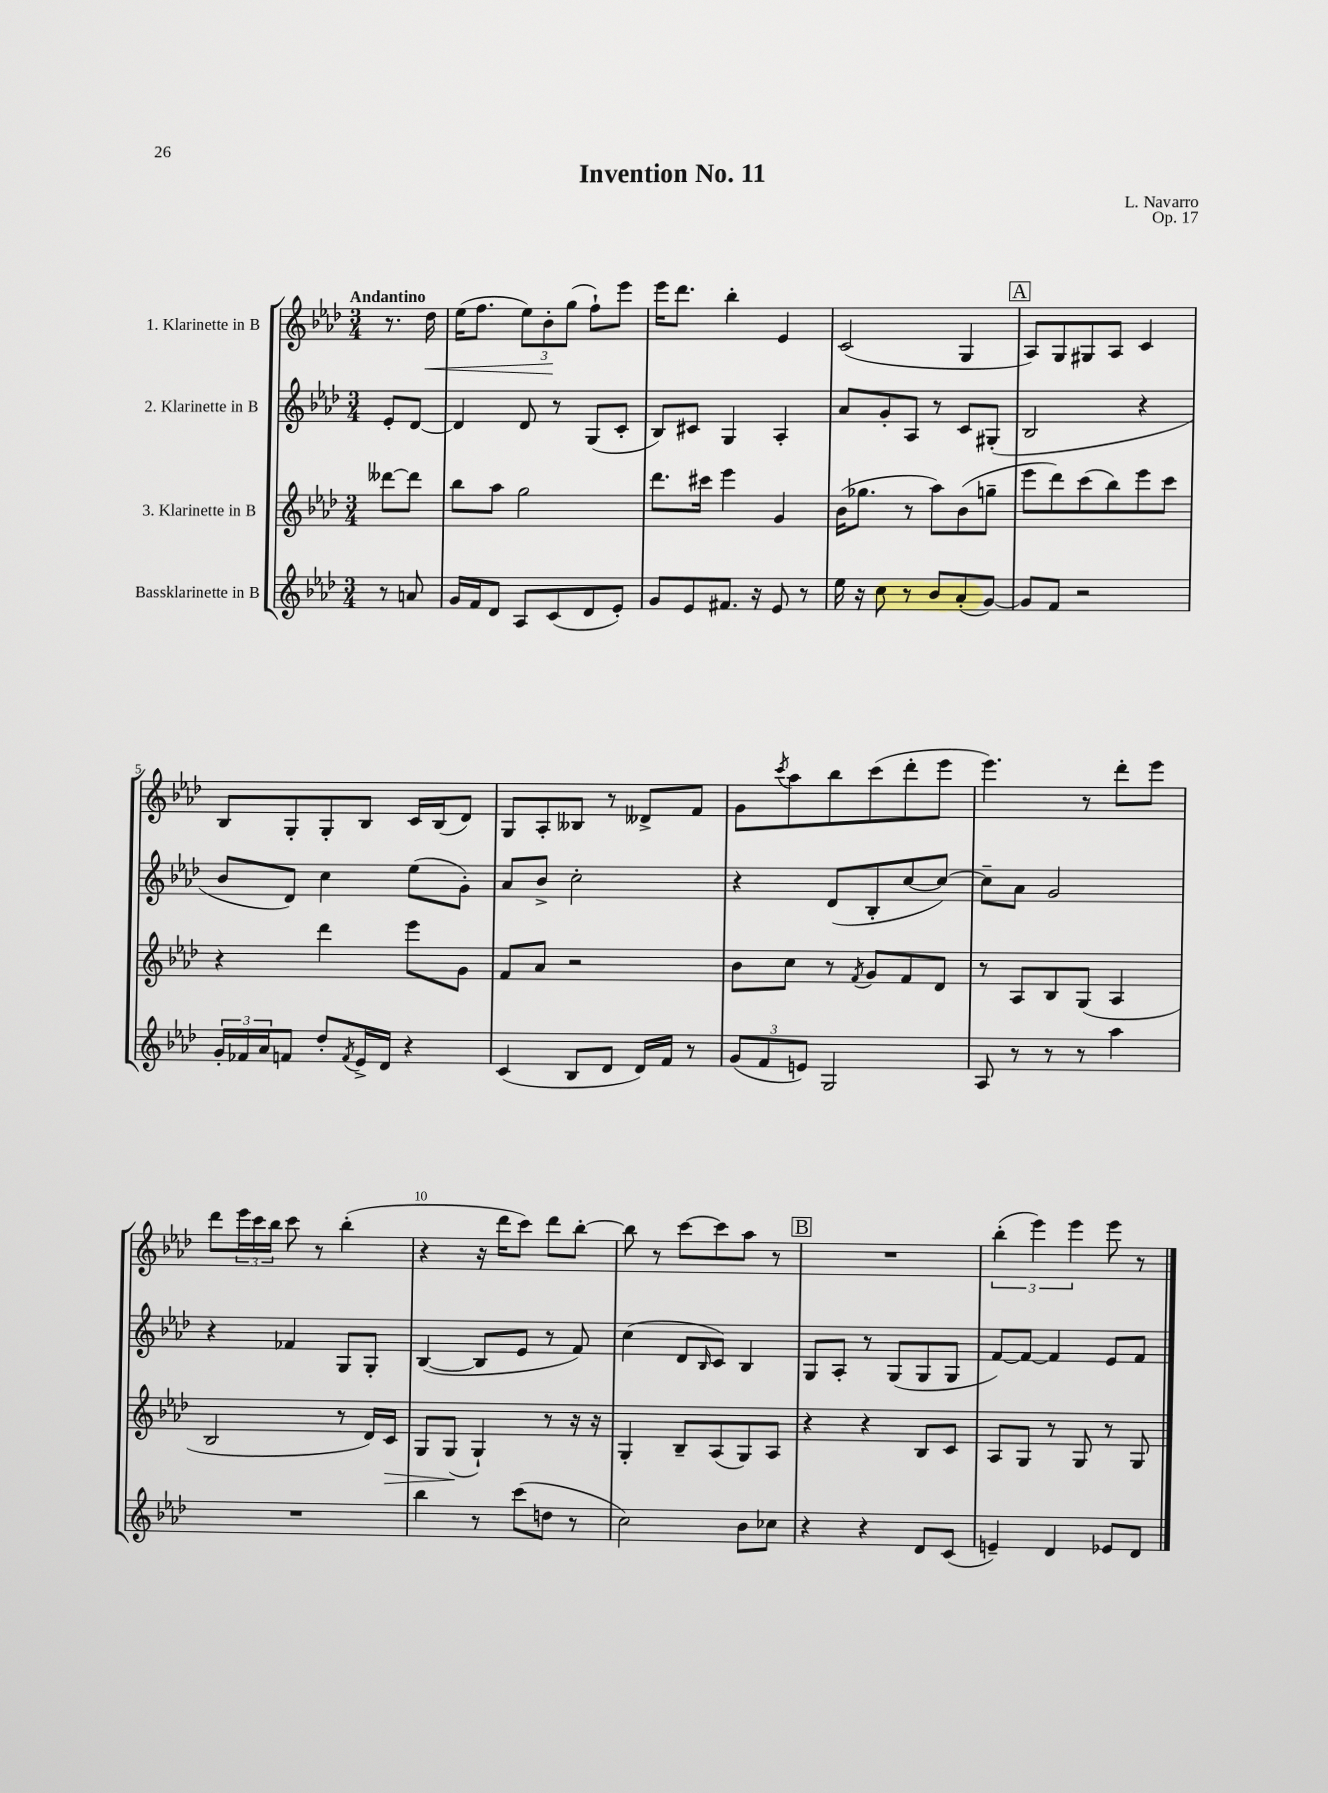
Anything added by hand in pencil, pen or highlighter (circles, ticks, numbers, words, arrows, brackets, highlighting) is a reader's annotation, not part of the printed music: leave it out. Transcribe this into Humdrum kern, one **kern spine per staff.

**kern	**kern	**dynam	**kern	**kern	**dynam
*part4	*part3	*part3	*part2	*part1	*part1
*staff4	*staff3	*staff3	*staff2	*staff1	*staff1
*I"Bassklarinette in B	*I"3. Klarinette in B	*	*I"2. Klarinette in B	*I"1. Klarinette in B	*
*clefG2	*clefG2	*	*clefG2	*clefG2	*
*k[b-e-a-d-]	*k[b-e-a-d-]	*	*k[b-e-a-d-]	*k[b-e-a-d-]	*
*M3/4	*M3/4	*	*M3/4	*M3/4	*
=	=	=	=	=	=
!	!	!	!	!LO:TX:a:B:t=Andantino	!
8r	[8ddd--X\L	.	8e-'/L	8.r	.
8an/	8ddd--\J]	.	[8d-/J	.	.
!	!	!	!	!	!LO:HP:b
.	.	.	.	16dd-\	<
=1	=1	=1	=1	=1	=1
16g/LL	8bb-\L	.	4d-/]	(16ee-\KL	.
16f/J	.	.	.	8.ff\J	.
8d-/J	8aa-\J	.	.	.	.
8A-/L	2gg\	.	8d-/	12ee-\L)	.
.	.	.	.	12b-'\	.
(8c/	.	.	8r	.	.
.	.	.	.	(12gg\J	[
8d-/	.	.	(8G/L	8ff`\L)	.
8e-'/J)	.	.	8c'/J	8eee-\J	.
=2	=2	=2	=2	=2	=2
8g/L	8.ddd-\L	.	8B-/L)	16eee-\KL	.
.	.	.	.	8.ddd-\J	.
8e-/	.	.	8c#X/J	.	.
.	16ccc#X\Jk	.	.	.	.
8.f#X/J	4eee-\	.	4G/	4bb-'\	.
16r	.	.	.	.	.
8e-/	4g/	.	4A-'/	4e-/	.
8r	.	.	.	.	.
=3	=3	=3	=3	=3	=3
16ee-\	(16b-\KL	.	8a-/L	(2c/	.
16r	8.gg-X\J	.	.	.	.
8cc\	.	.	8g'/	.	.
8r	8r	.	8A-/J	.	.
8b-/L	8aa-\L)	.	8r	.	.
(8a-'/	(8b-\	.	8c/L	4G/	.
[8g/J)	8ggn~\J	.	(8G#X'/J	.	.
!!LO:REH:place=s1:t=A
=4	=4	=4	=4	=4	=4
8g/L]	8eee-\L	.	2B-/	8A-/L)	.
8f/J	8ddd-\)	.	.	8G/	.
2r	(8ccc\	.	.	8G#X/	.
.	8bb-\)	.	.	8A-/J	.
.	8eee-\	.	4r	4c/	.
.	8ccc\J	.	.	.	.
!!LO:LB:g=z
=5	=5	=5	=5	=5	=5
24g'/LL	4r	.	8b-/L	8B-/L	.
24f-X/	.	.	.	.	.
24a-/J	.	.	.	.	.
8fn/J	.	.	8d-/J)	8G'/	.
8dd-'/L	4ddd-\	.	4cc\	8G'/	.
8qf/	.	.	.	.	.
16e-^/L	.	.	.	8B-/J	.
16d-/JJ	.	.	.	.	.
4r	8eee-\L	.	(8ee-\L	16c/LL	.
.	.	.	.	(16B-/J	.
.	8g\J	.	8g'\J)	8d-/J)	.
=6	=6	=6	=6	=6	=6
(4c/	8f/L	.	8a-/L	8G/L	.
.	8a-/J	.	8b-^/J	8A-'/	.
8B-/L	2r	.	2cc'\	8B--X/J	.
8d-/J	.	.	.	8r	.
16d-/LL)	.	.	.	8d--X^/L	.
16f/JJ	.	.	.	.	.
8r	.	.	.	8f/J	.
=7	=7	=7	=7	=7	=7
(12g/L	8b-\L	.	4r	8g\L	.
12f/	.	.	.	.	.
.	.	.	.	8qccc/	.
.	8cc\J	.	.	8aa-\	.
12en/J)	.	.	.	.	.
2G/	8r	.	(8d-/L	8bb-\	.
.	8qf/	.	.	.	.
.	8g/L	.	8B-'/	(8ccc\	.
.	8f/	.	[8cc/	8ddd-'\	.
.	8d-/J	.	8cc/J_)	8eee-\J	.
=8	=8	=8	=8	=8	=8
8A-/	8r	.	8cc~\L]	4.eee-\)	.
8r	8A-/L	.	8a-\J	.	.
8r	8B-/	.	2g/	.	.
8r	(8G/J	.	.	8r	.
4aa-\	4A-/	.	.	8ddd-'\L	.
.	.	.	.	8eee-\J	.
!!LO:LB:g=z
=9	=9	=9	=9	=9	=9
2.r	2B-/	.	4r	8ddd-\L	.
.	.	.	.	24eee-\L	.
.	.	.	.	24ccc\	.
.	.	.	.	24bb-\JJ	.
.	.	.	4f-X/	8ccc\	.
.	.	.	.	8r	.
.	8r	.	8G/L	(4bb-'\	.
.	16d-/LL)	.	8G'/J	.	.
!	!	!LO:HP:b	!	!	!
.	16c/JJ	>	.	.	.
=10	=10	=10	=10	=10	=10
4bb-\	8G/L	.	([4B-/	4r	.
.	(8G/J	.	.	.	.
8r	4G`/)	]	8B-/L]	16r	.
.	.	.	.	16ddd-\KL	.
(8ccc\L	.	.	8e-/J	8ccc\J)	.
8ddn\J	8r	.	8r	8ddd-\L	.
8r	16r	.	8f/)	[8bb-'\J	.
.	16r	.	.	.	.
=11	=11	=11	=11	=11	=11
2cc\)	4G'/	.	(4cc\	8bb-\]	.
.	.	.	.	8r	.
.	8B-~/L	.	8d-/L	[8ccc\L	.
.	.	.	16qqB-/	.	.
.	(8A-/	.	8c/J)	8ccc\]	.
8b-\L	8G/)	.	4B-/	8aa-\J	.
8cc-X\J	8A-/J	.	.	8r	.
!!LO:REH:place=s1:t=B
=12	=12	=12	=12	=12	=12
4r	4r	.	8G/L	2.r	.
.	.	.	8A-'/J	.	.
4r	4r	.	8r	.	.
.	.	.	(8G/L	.	.
8d-/L	8B-/L	.	8G/	.	.
(8c/J	8c/J	.	8G/J	.	.
=13	=13	=13	=13	=13	=13
4en~/)	8A-/L	.	[8f/L)	(6bb-'\	.
.	8G/J	.	8f/J_	.	.
.	.	.	.	6eee-\)	.
4d-/	8r	.	4f/]	.	.
.	.	.	.	6eee-\	.
.	8G/	.	.	.	.
8e-X/L	8r	.	8e-/L	8eee-\	.
8d-/J	8G/	.	8f/J	8r	.
==	==	==	==	==	==
*-	*-	*-	*-	*-	*-
